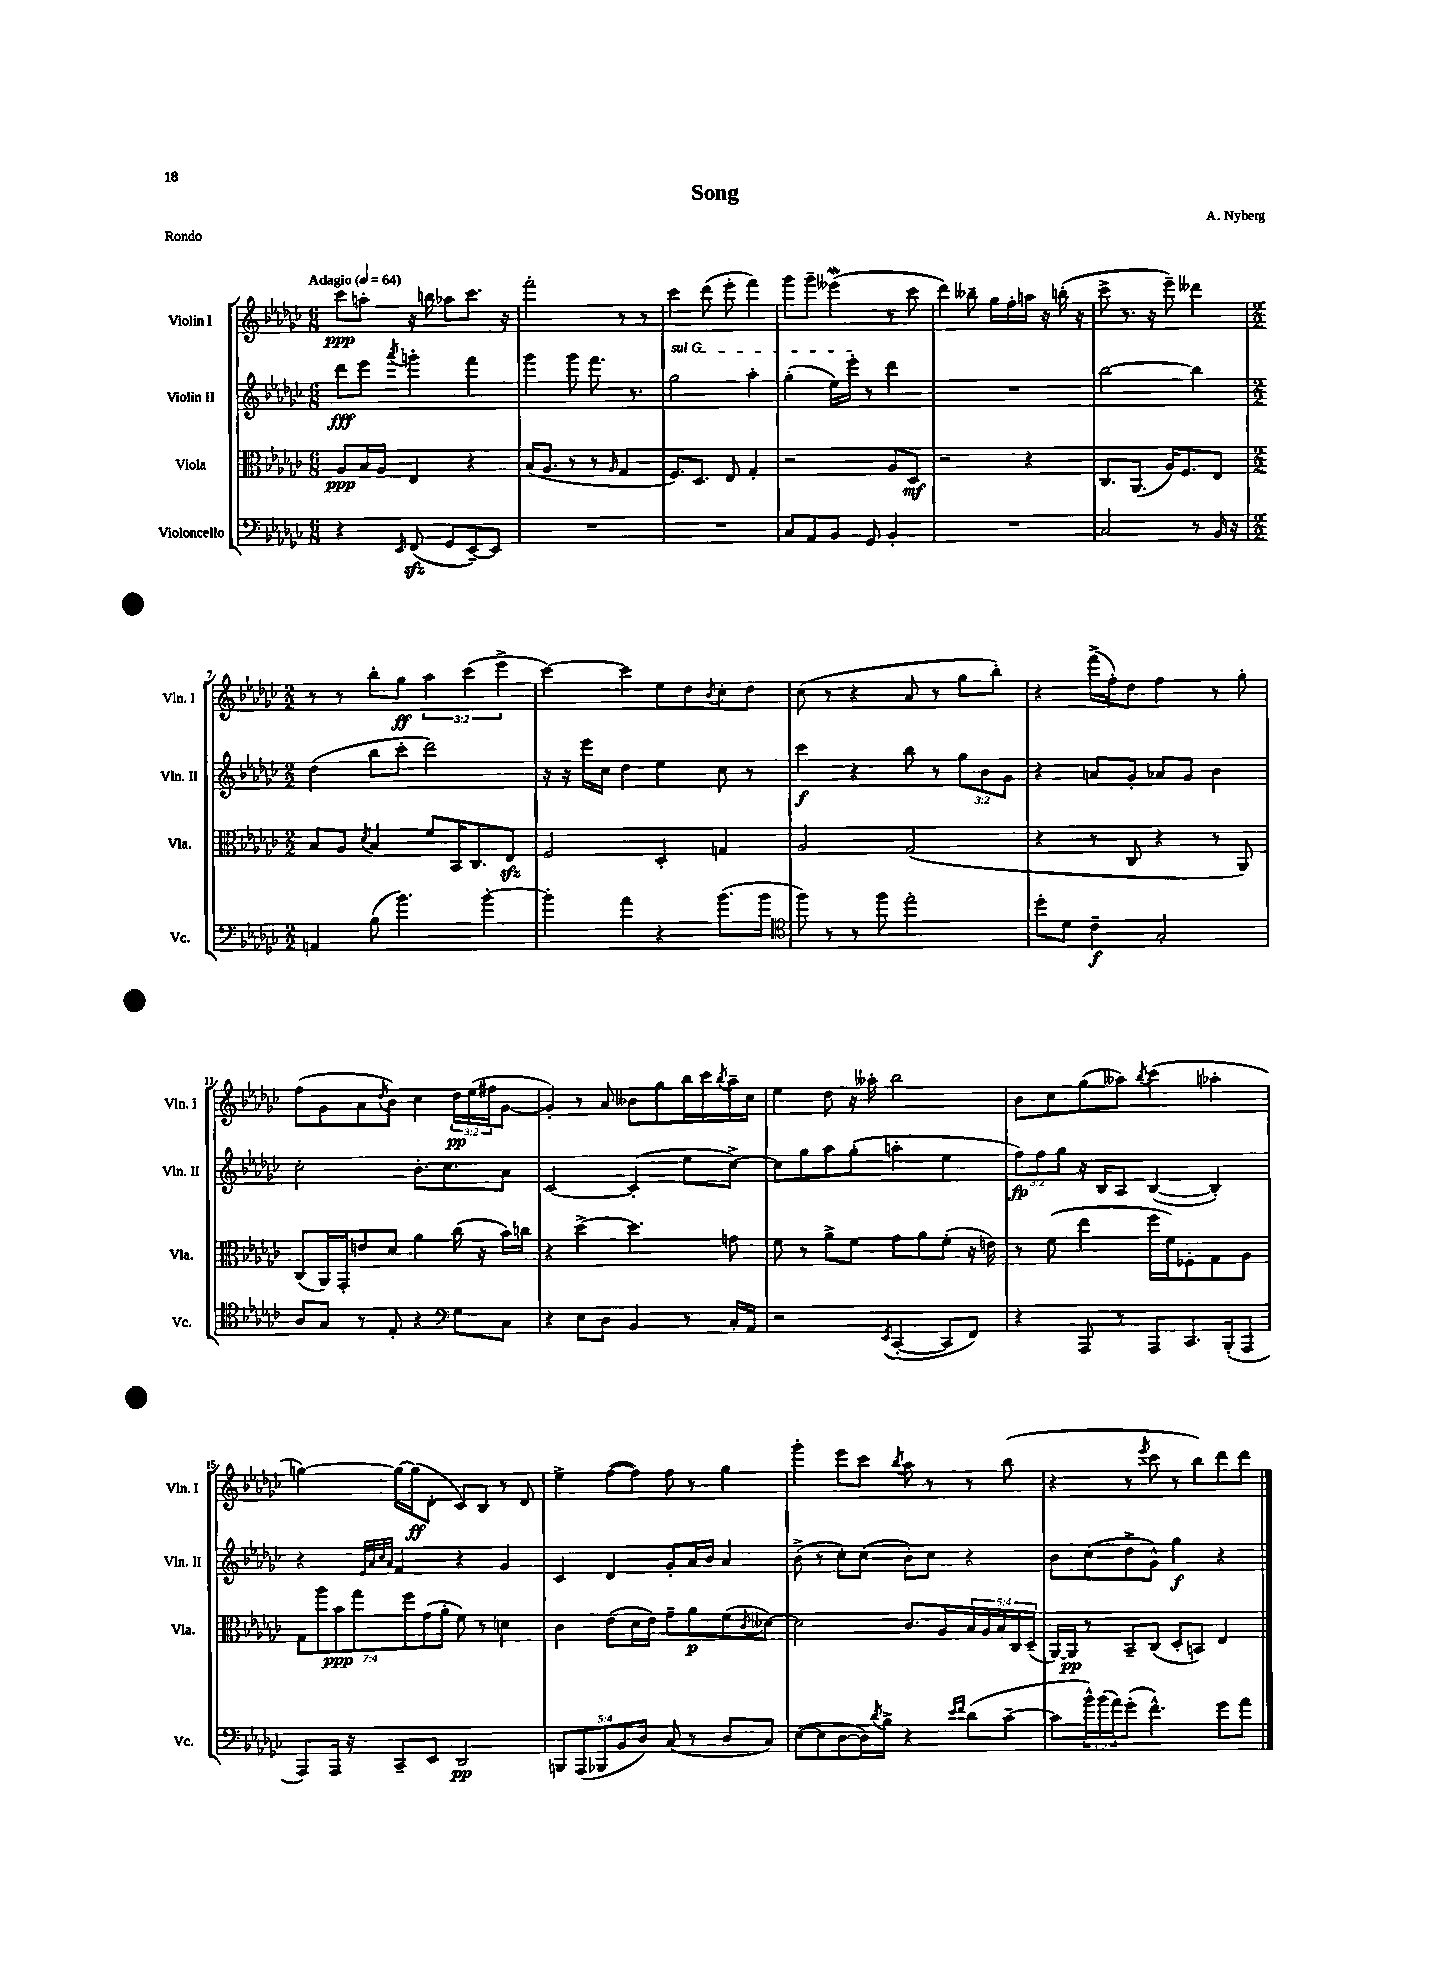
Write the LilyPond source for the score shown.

\header { title = "Song" composer = "A. Nyberg" piece = "Rondo" }
<<
\new StaffGroup <<
\new Staff = "s0" \with { instrumentName = "Violin I" shortInstrumentName = "Vln. I" } {
    \clef treble \key ges \major \numericTimeSignature \time 6/8 \override Staff.TupletNumber.text = #tuplet-number::calc-fraction-text \tempo "Adagio" 4 = 64
    ces'''8\ppp a''8-. r16 b''16 aes''8 ces'''8. r16 |
    f'''2-. r8 r8 |
    ces'''4 des'''8( ees'''8-. f'''4) |
    ges'''8 ges'''8-- eeses'''4\mordent( r8 ces'''8 |
    des'''4) beses''8-- ges''16 f''16-. a''16 r16 b''16-.( r16 |
    ces'''8-> r8. r16 ees'''8--) deses'''4 |
    \numericTimeSignature \time 2/2 r8 r8 bes''8-. ges''8\ff \tuplet 3/2 { aes''4 ces'''4( ees'''4-> } |
    ces'''4~) ces'''4 ees''8 des''8 \acciaccatura { bes'8 } ces''8-. des''8 |
    ces''8( r8 r4 aes'8 r8 ges''8 bes''8-.) |
    r4 f'''16->( f''16-.) des''8 f''4 r8 ges''8-. |
    f''8( ges'8 aes'8 \acciaccatura { des''8 } bes'8) ces''4 \tuplet 3/2 { des''16\pp ees''16( fis''16 } ges'8~ |
    ges'4-.) r8 aes'8 beses'8 ges''8 bes''16 ces'''16 \acciaccatura { bes''8 } aes''16-- ces''16 |
    ees''4 des''8 r16 aeses''16-. bes''2 |
    bes'8 ces''8 ges''8( aeses''8) \acciaccatura { bes''8 } ces'''4( aes''4-. |
    g''4~) g''16~ g''16\ff( des'8-. ces'8) bes8 r8 des'8 |
    ees''4-> f''8~( f''8) f''8 r8 ges''4 |
    ges'''4-. ees'''8 ces'''8 \acciaccatura { bes''8 } aes''8 r8 r8 bes''8( |
    r4 r8 \acciaccatura { ees'''8 } ces'''8 r8 bes''8) des'''8 des'''8 \bar "|." |
}
\new Staff = "s1" \with { instrumentName = "Violin II" shortInstrumentName = "Vln. II" } {
    \clef treble \key ges \major \numericTimeSignature \time 6/8 \override Staff.TupletNumber.text = #tuplet-number::calc-fraction-text
    des'''8\fff ees'''8 \acciaccatura { aes'''8 } g'''4-. f'''4 |
    ges'''4 ges'''8 f'''8. r8. |
    \once \override TextSpanner.bound-details.left.text = \markup { \italic "sul G" } ges''2\startTextSpan aes''4-. |
    ges''4-.( ees''16) ees'''16-.\stopTextSpan r8 des'''4 |
    R2. |
    bes''2~ bes''4 |
    \numericTimeSignature \time 2/2 des''4( bes''8 ces'''8-. des'''2) |
    r16 r16 ees'''16 ces''16 des''4 ees''4 ces''8 r8 |
    ces'''4\f r4 bes''8 r8 \tuplet 3/2 { ges''8 bes'8 ges'8 } |
    r4 a'8 ges'8-. aes'8 ges'8 bes'4 |
    ces''2-. bes'8.-. ces''8. aes'8 |
    ces'2~ ces'4-.( ees''8 ces''8~->) |
    ces''8 ges''8 aes''8 ges''8-.( a''4-. ees''4 |
    \tuplet 3/2 { f''8\fp) f''8 ges''8 } r16 bes16 aes8 bes4~( bes4-.) |
    r4 \grace { ees'32 aes'32 ces''32 aes'32 } f'4 r4 ges'4 |
    ces'4 des'4 ges'8-. aes'16 bes'16 aes'4 |
    bes'8->( r8 ces''8-.) ces''8( bes'8-.) ces''8 r4 |
    bes'8 ces''8( des''8-> ges'8-^) ges''4\f r4 \bar "|." |
}
\new Staff = "s2" \with { instrumentName = "Viola" shortInstrumentName = "Vla." } {
    \clef alto \key ges \major \numericTimeSignature \time 6/8 \override Staff.TupletNumber.text = #tuplet-number::calc-fraction-text
    aes8\ppp bes16 aes16 ees4 r4 |
    bes16( aes8. r8 r8 \grace { aes16 } ges4 |
    f8.) des8. ees8 ges4-. |
    r2 aes8 des8\mf |
    r2 r4 |
    ces8. aes,8.( aes16) f8. ees8 |
    \numericTimeSignature \time 2/2 bes8 aes8 \acciaccatura { des'8 } bes4 f'8 bes,16 ces8. ees8\sfz |
    f2 des4-. g4 |
    aes2 ges2( |
    r4 r8 ces8 r4 r8 aes,8) |
    ces8( aes,16) ges,16-. e'8 des'8 aes'4 ces''16( r16 bes'16) c''16 |
    r4 des''4~-> des''4. g'8 |
    f'8 r8 aes'8-> f'8 ges'8 aes'8 f'8-.( r16 e'16) |
    r8 f'8( ees''4 f''16 f'16) fes8-. ges8 aes8 |
    \tuplet 7/4 { ges8 aes''8 bes'8\ppp ges''8 f''8 ges'8( aes'8-. } f'8) r8 d'4 |
    ces'4 ees'8( des'16 ees'16) ges'8-- aes'8\p f'8( \acciaccatura { ces'8 } deses'8~) |
    deses'2 ces'8. aes16 \tuplet 5/4 { bes16 aes16 bes16 ces16 des16--( } |
    aes,16~) aes,16\pp r8 bes,8-- ces8( des8-. b,8) ees4 \bar "|." |
}
\new Staff = "s3" \with { instrumentName = "Violoncello" shortInstrumentName = "Vc." } {
    \clef bass \key ges \major \numericTimeSignature \time 6/8 \override Staff.TupletNumber.text = #tuplet-number::calc-fraction-text
    r4 \grace { ees,16 } f,8\sfz( ges,8 ees,8~--) ees,8 |
    R2. |
    R2. |
    ces8 aes,8 bes,8 ges,8 bes,4-. |
    R2. |
    ces2 r8 bes,16 r16 |
    \numericTimeSignature \time 2/2 a,4 bes8( bes'4.) bes'4~-. |
    bes'4-. aes'4 r4 bes'8.( bes'16 |
    \clef tenor f''8) r8 r8 f''8 ees''2-. |
    des''8-. des'8 ces'4--\f ges2-. |
    aes8 ges8 r8 ees8-. r4 \clef bass ges8 ces8 |
    r4 ees8 des8 bes,4 r8 ces16-. aes,16 |
    r2 \acciaccatura { ees,8 } ces,4~-.( ces,8 f,8) |
    r4 aes,,8 r8 aes,,8 ces,8. bes,,16-.( aes,,8 |
    aes,,8) aes,,16 r16 ces,8-- ees,8 des,2\pp |
    \tuplet 5/4 { b,,8 aes,,8( bes,,8 bes,8 des8) } ces8( r8 des8 ces8) |
    ees8~( ees8 des8~ des16) \acciaccatura { des'8 } bes16-> r4 \grace { ees'16 f'16 } des'8( ces'8~-- |
    ces'8 \tuplet 3/2 { bes'16-^) bes'16( aes'16) } ges'8-.( f'4.-^) ges'8 aes'8 \bar "|." |
}
>>
>>
